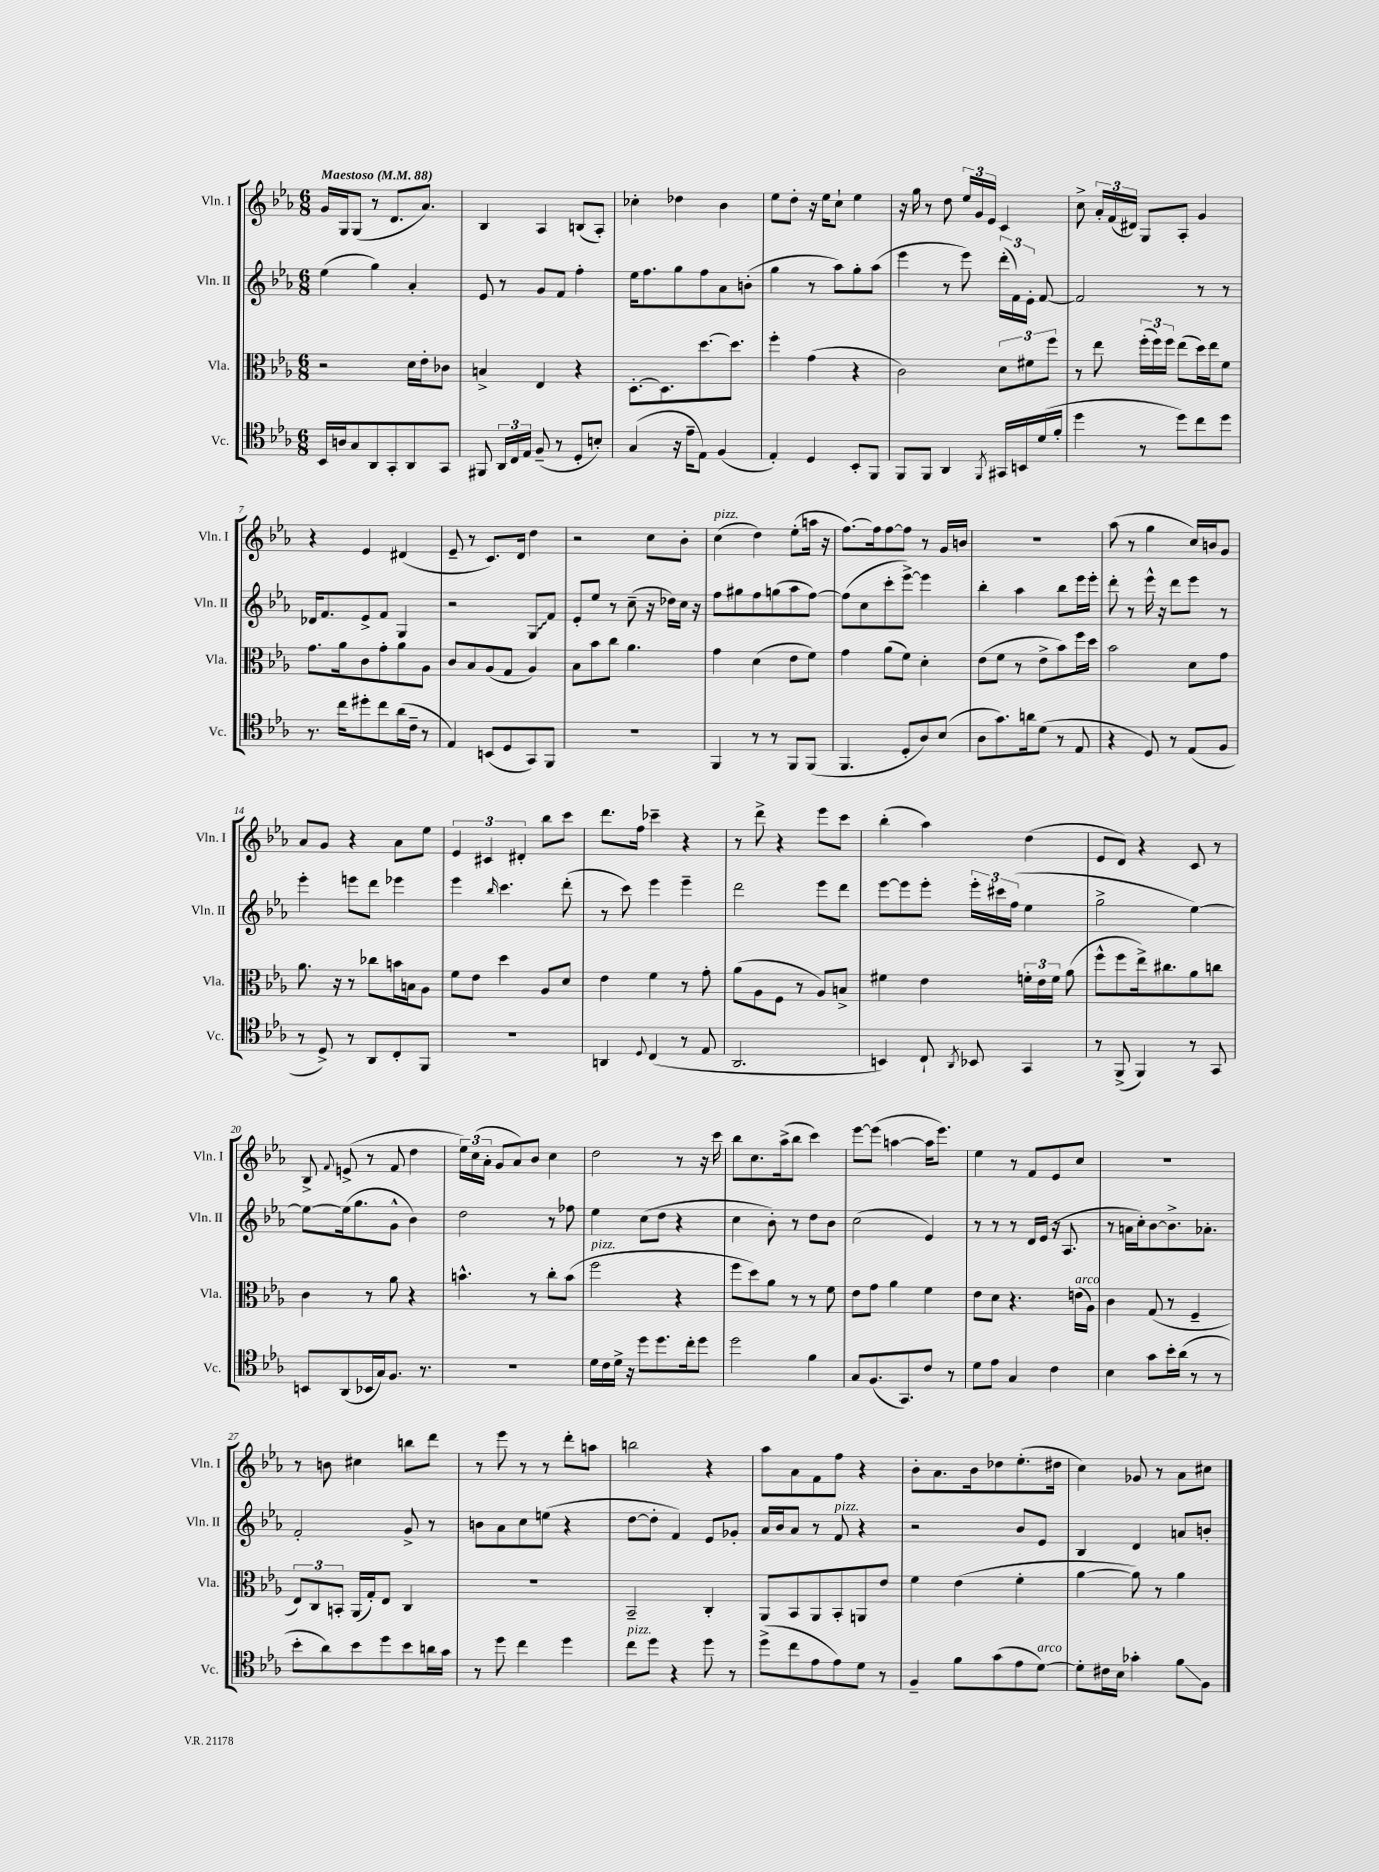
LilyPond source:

<<
\new StaffGroup <<
\new Staff = "s0" \with { instrumentName = "Vln. I" shortInstrumentName = "Vln. I" } {
    \clef treble \key ees \major \numericTimeSignature \time 6/8 \tempo "Maestoso" 4 = 88
    \autoBeamOff g'16[ g16 g8]( r8 d'8.[ aes'8.]) |
    bes4 aes4 b8[( aes8]-.) |
    ces''4-. des''4 bes'4 |
    ees''8[ d''8]-. r16 ees''16[ c''8]-! ees''4 |
    r16 g''16 r8 d''8 \tuplet 3/2 { ees''16[ g'16 ees'16] } c'4 |
    c''8-> \tuplet 3/2 { aes'16[-. f'16( dis'16]) } g8[ aes8]-. g'4 |
    r4 ees'4 dis'4( |
    ees'8-- r8 c'8.[) d'16] d''4 |
    r2 c''8[ bes'8]-. |
    c''4^\markup { \italic "pizz." }( d''4) ees''8[-.( a''16] r16 |
    f''8.[~) f''16 f''8~ f''8] r8 g'16[ b'16] |
    R2. |
    aes''8( r8 g''4 c''16[) b'16 g'8] |
    aes'8[ g'8] r4 aes'8[ ees''8] |
    \tuplet 3/2 { ees'4 cis'4 dis'4-. } bes''8[ c'''8] |
    d'''8.[ f''16] ces'''4-- r4 |
    r8 d'''8-> r4 ees'''8[ c'''8] |
    bes''4-.( aes''4) d''4( |
    ees'8[ d'8]) r4 c'8 r8 |
    bes8-> \appoggiatura { f'8 } e'8->( r8 f'8 d''4 |
    \tuplet 3/2 { ees''16[) c''16( aes'16]-. } g'8[ aes'8) bes'8] c''4 |
    d''2 r8 r16 c'''16 |
    bes''8[ c''8. aes''16->( bes''8] c'''4) |
    ees'''8[~ ees'''8]( a''4~ a''16[ ees'''8.]) |
    ees''4 r8 f'8[ ees'8 c''8] |
    R2. |
    r8 b'8 cis''4 b''8[ d'''8] |
    r8 ees'''8 r8 r8 d'''8[-. a''8] |
    b''2 r4 |
    aes''8[ aes'8 f'8 f''8] r4 |
    bes'8[-. aes'8. bes'16 des''8 ees''8.-.( dis''16] |
    c''4) ges'8 r8 aes'8[ cis''8] \bar "|." |
}
\new Staff = "s1" \with { instrumentName = "Vln. II" shortInstrumentName = "Vln. II" } {
    \clef treble \key ees \major \numericTimeSignature \time 6/8
    \autoBeamOff ees''4( g''4) aes'4-. |
    ees'8 r8 g'8[ f'8] f''4-. |
    ees''16[ f''8. g''8 f''8 aes'8 b'8]-.( |
    g''4 r8 aes''8[) g''8-. aes''8]( |
    ees'''4 r8 ees'''8) \tuplet 3/2 { d'''16[-.( f'16) ees'16]-. } f'8~ |
    f'2 r8 r8 |
    des'16[ f'8. ees'8-> f'8] g4 |
    r2 \once \override Glissando.style = #'zigzag g8[\glissando f'8] |
    ees'8[-. ees''8] r8 c''8--( r16 des''16[) c''16] r16 |
    f''8[ gis''8 f''8 g''8( aes''8 f''8]~) |
    f''8[( c''8 c'''8-. ees'''8]~->) ees'''4 |
    bes''4-. aes''4 bes''8[ ees'''16 ees'''16]-. |
    d'''8-. r8 ees'''16-^ r16 d'''8[ ees'''8] r8 |
    ees'''4-. e'''8[ d'''8] ees'''4 |
    ees'''4 \grace { bes''16 } c'''4. d'''8-.( |
    r8 c'''8) ees'''4 ees'''4-- |
    d'''2 ees'''8[ d'''8] |
    ees'''8[~ ees'''8 ees'''8]-. \tuplet 3/2 { ees'''16[-. cis'''16 f''16]( } ees''4 |
    g''2-> ees''4~) |
    ees''8[~ ees''16( g''8. g'8]-^ bes'4) |
    d''2 r8 fes''8 |
    ees''4 c''8[( d''8] r4 |
    c''4 bes'8-.) r8 d''8[ bes'8] |
    c''2( ees'4) |
    r8 r8 r8 d'16[ ees'16]( r16 aes8. |
    r8 a'16[ c''16-.) bes'8~ bes'8.-> aes'8.]-. |
    f'2-. g'8-> r8 |
    b'8[ aes'8 c''8 e''8]( r4 |
    d''8[~ d''8]-. f'4) ees'8[ ges'8]-. |
    aes'16[ bes'16 aes'8] r8 f'8^\markup { \italic "pizz." } r4 |
    r2 bes'8[ ees'8] |
    bes4 d'4 a'8[ b'8]-. \bar "|." |
}
\new Staff = "s2" \with { instrumentName = "Vla." shortInstrumentName = "Vla." } {
    \clef alto \key ees \major \numericTimeSignature \time 6/8
    \autoBeamOff r2 d'16[ ees'16-. ces'8] |
    b4-> ees4 r4 |
    d8.[~-. d8. d''8.~ d''8.] |
    f''4-. g'4( r4 |
    c'2) \tuplet 3/2 { d'8[ fis'8 f''8] } |
    r8 ees''8 \tuplet 3/2 { f''16[-.( f''16) f''16] } ees''8[( d''16) ees''16 f'8] |
    g'8.[ aes'16 c'8 g'8-. aes'8 aes8] |
    c'8[ bes8 aes8( g8] aes4) |
    bes8[ bes'8 c''8] aes'4. |
    g'4 d'4( ees'8[ f'8]) |
    g'4 aes'8[( f'8]) d'4-. |
    ees'8[( f'8] r8 ees'8[-> bes'8) f''16 d''16] |
    bes'2 d'8[ g'8] |
    aes'8. r16 r8 ces''8[ b'16 b16 aes8] |
    f'8[ ees'8] d''4 aes8[ d'8] |
    ees'4 f'4 r8 g'8-. |
    aes'8[( aes8 f8] r8 aes8[) b8]-> |
    fis'4 ees'4 \tuplet 3/2 { f'16[-. ees'16 f'16] } aes'8( |
    f''8[-^ f''8 ees''16->) cis''8. aes'8 c''8] |
    c'4 r8 aes'8 r4 |
    b'4.-^ r8 c''8[-. b'8]( |
    f''2^\markup { \italic "pizz." } r4 |
    f''8[ d''8) aes'8] r8 r8 f'8 |
    ees'8[ g'8] aes'4 f'4 |
    ees'8[ d'8] r4. e'16[^\markup { \italic "arco" }( aes16]) |
    c'4 g8( r8 f4-- |
    \tuplet 3/2 { ees8[) c8 b,8]-. } aes,16[( g16-.) ees8] c4 |
    R2. |
    bes,2-- c4-. |
    aes,8[ bes,8 aes,8 bes,8-. a,8 ees'8] |
    f'4 ees'4( f'4-. |
    aes'4~ aes'8) r8 aes'4 \bar "|." |
}
\new Staff = "s3" \with { instrumentName = "Vc." shortInstrumentName = "Vc." } {
    \clef tenor \key ees \major \numericTimeSignature \time 6/8
    \autoBeamOff bes,16[ a16 g8 aes,8 g,8-. aes,8 g,8] |
    fis,8 \tuplet 3/2 { aes,16[ c16 ees16] } f8--( r8 d8[-. b8]-.) |
    g4( r16 ees'16[-- ees8]) f4( |
    ees4-.) d4 bes,8[-. f,8] |
    f,8[ f,8] aes,4 \acciaccatura { f,8 } gis,16[ b,16 d'16( f'16]-. |
    d''4 r8 d''8[) c''8 d''8] |
    r8. c''16[ dis''8-. c''8 aes'16( c'16]-- r8 |
    ees4) b,8[( d8 g,8) f,8] |
    R2. |
    f,4 r8 r8 f,8[ f,8]( |
    f,4. d8[-. aes8) bes8]( |
    aes8[ g'8.) a'16 d'8]( r8 ees8 |
    r4 d8) r8 ees8[( f8] |
    r8 d8->) r8 aes,8[ c8-. f,8] |
    R2. |
    a,4 \appoggiatura { d8 } c4( r8 ees8 |
    aes,2. |
    b,4) c8-! \acciaccatura { aes,8 } bes,8 g,4 |
    r8 f,8->( f,4) r8 g,8 |
    b,8[ aes,8( bes,16 g16) f8.] r8. |
    R2. |
    d'16[ c'16 d'16]-> r16 d''8[ d''8. c''16-. d''8] |
    d''2 f'4 |
    g8[ f8.( g,8.) c'8] r8 |
    d'8[ ees'8] g4 c'4 |
    bes4 g'8[ bes'16-. aes'16]( r8 r8 |
    bes'8[-. aes'8) bes'8 d''8 bes'8 a'16 g'16] |
    r8 d''8 c''4 d''4 |
    c''8[^\markup { \italic "pizz." } d''8] r4 d''8 r8 |
    d''8[->( c''8 ees'8 ees'8) d'8] r8 |
    f4-- f'8[ g'8( ees'8 d'8]~^\markup { \italic "arco" }) |
    d'8[-. cis'16 bes16] ges'4-. f'8[\glissando f8] \bar "|." |
}
>>
>>
